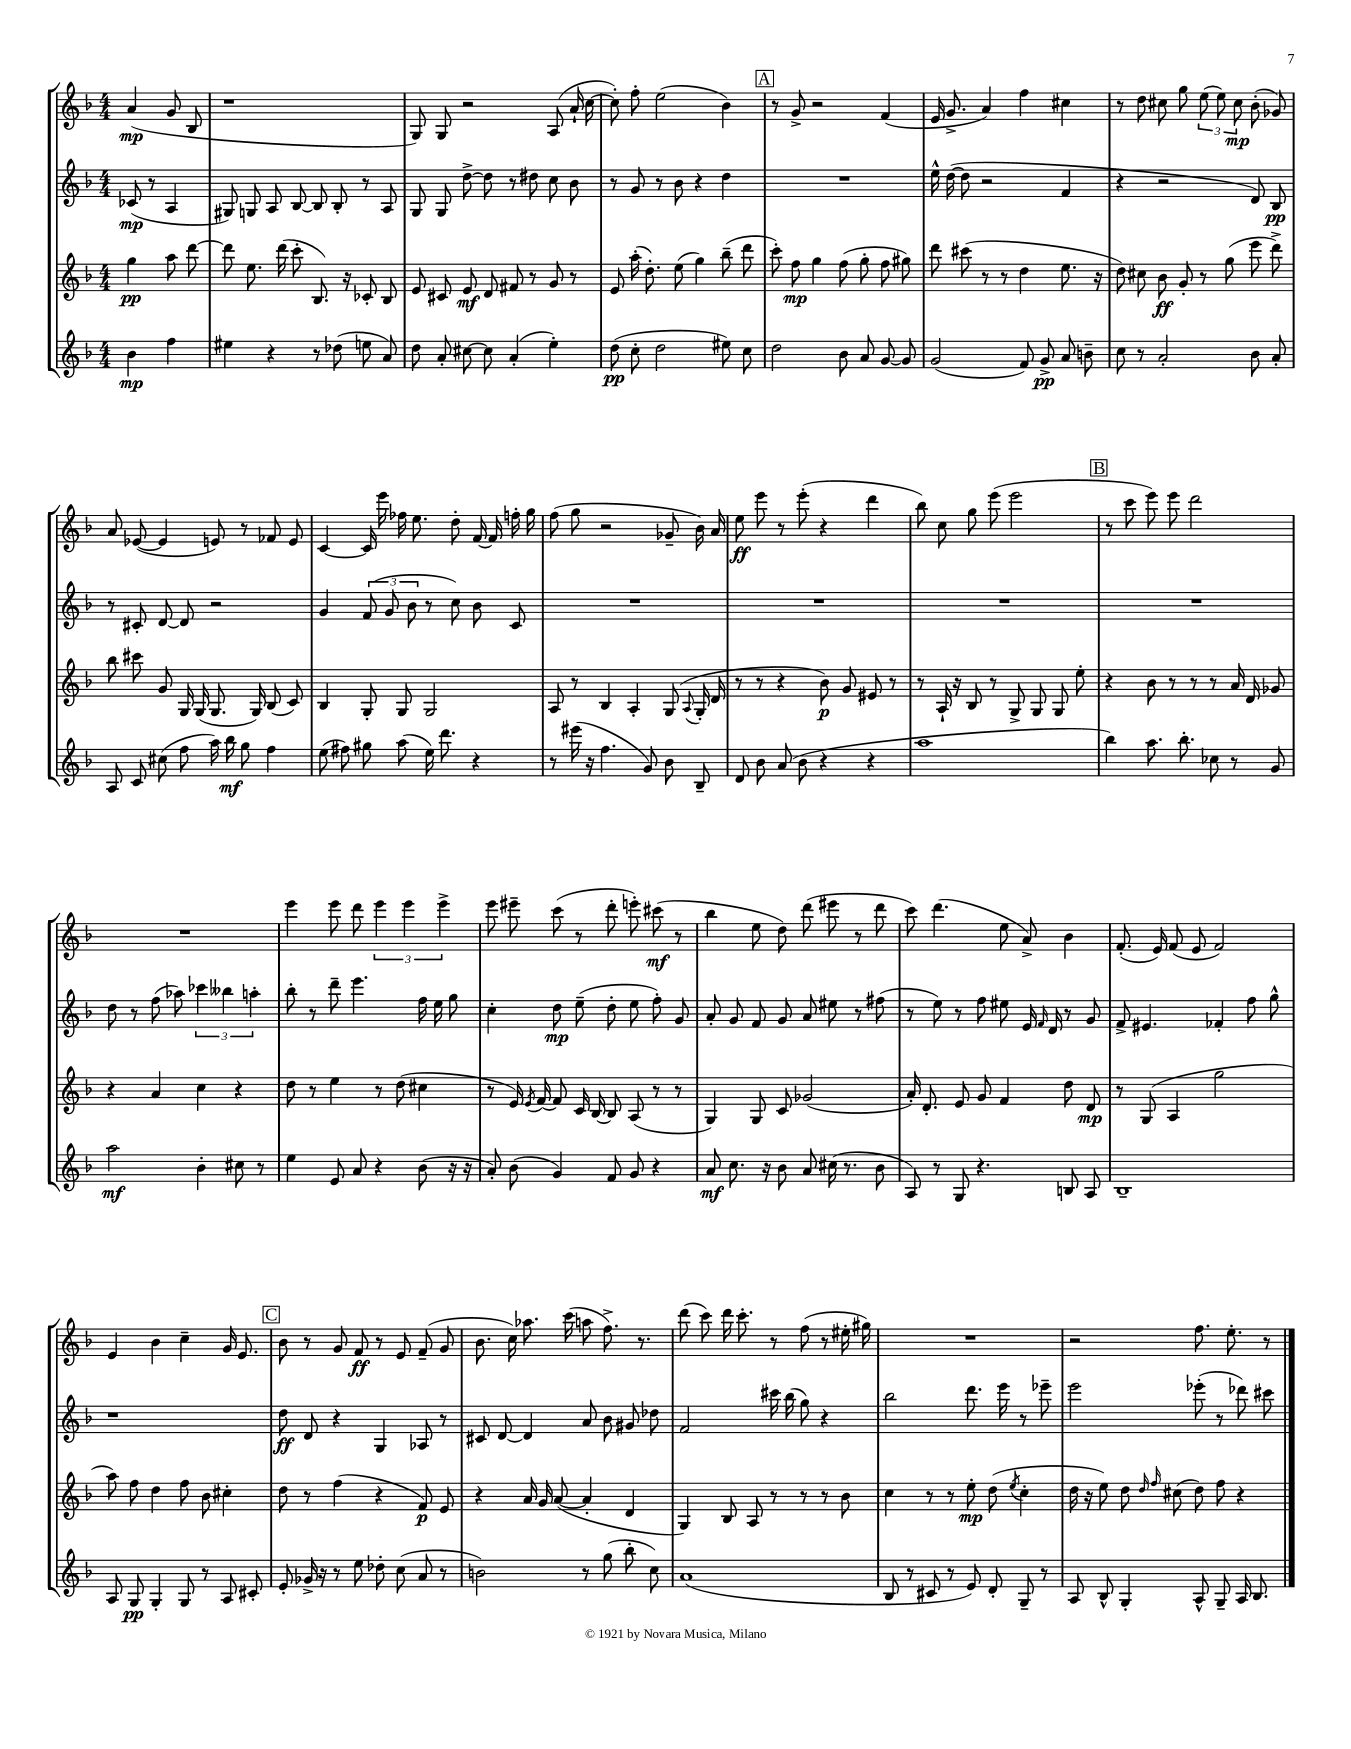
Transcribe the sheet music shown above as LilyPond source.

<<
\new StaffGroup <<
\new Staff = "s0" {
    \clef treble \key f \major \numericTimeSignature \time 4/4 \partial 2
    \autoBeamOff a'4\mp( g'8 bes8 |
    r1 |
    g8) g8 r2 a8( a'16-! c''16~ |
    c''8-.) f''8-. e''2( bes'4) |
    \mark \markup { \box "A" } r8 g'8-> r2 f'4( |
    e'16 g'8.-> a'4) f''4 cis''4 |
    r8 d''8 cis''8 g''8 \tuplet 3/2 { e''8( e''8) cis''8\mp } bes'8-.( ges'8) |
    a'8 ees'8~( ees'4 e'8) r8 fes'8 e'8 |
    c'4~ c'16 e'''16 fes''16 e''8. d''8-. f'16~ f'16 f''16-. g''16 |
    f''8( g''8 r2 ges'8-- bes'16) a'16 |
    e''8\ff e'''8 r8 e'''8-.( r4 d'''4 |
    bes''8) c''8 g''8 e'''8( e'''2 |
    \mark \markup { \box "B" } r8 c'''8 e'''8) e'''8 d'''2 |
    R1 |
    e'''4 e'''8 d'''8 \tuplet 3/2 { e'''4 e'''4 e'''4-> } |
    e'''8 eis'''8-- c'''8( r8 d'''8-. e'''8-.) cis'''8\mf( r8 |
    bes''4 e''8 d''8) d'''8( eis'''8 r8 d'''8 |
    c'''8) d'''4.( e''8 a'8->) bes'4 |
    f'8.-.( e'16) f'8( e'8 f'2) |
    e'4 bes'4 c''4-- g'16 e'8. |
    \mark \markup { \box "C" } bes'8 r8 g'8 f'8\ff r8 e'8 f'8--( g'8 |
    bes'8. c''16) aes''8. c'''16( a''8 f''8.->) r8. |
    d'''8( c'''8) d'''16 c'''8.-. r8 f''8( r8 eis''16-. gis''16) |
    R1 |
    r2 f''8. e''8.-. r8 \bar "|." |
}
\new Staff = "s1" {
    \clef treble \key f \major \numericTimeSignature \time 4/4 \partial 2
    \autoBeamOff ces'8\mp( r8 a4 |
    gis8) g8 a8 bes8~ bes8 bes8-. r8 a8 |
    g8 g8 d''8~-> d''8 r8 dis''8 c''8 bes'8 |
    r8 g'8 r8 bes'8 r4 d''4 |
    \mark \markup { \box "A" } R1 |
    e''16-^ d''16~( d''8 r2 f'4 |
    r4 r2 d'8) bes8\pp |
    r8 cis'8-. d'8~ d'8 r2 |
    g'4 \tuplet 3/2 { f'8( g'8 bes'8 } r8 c''8) bes'8 c'8 |
    R1 |
    R1 |
    R1 |
    \mark \markup { \box "B" } R1 |
    d''8 r8 f''8( aes''8) \tuplet 3/2 { ces'''4 beses''4 a''4-. } |
    bes''8-. r8 d'''8-- e'''4. f''16 e''16 g''8 |
    c''4-. d''8\mp e''8--( d''8-. e''8 f''8-.) g'8 |
    a'8-. g'8 f'8 g'8 a'8 eis''8 r8 fis''8( |
    r8 e''8) r8 f''8 eis''8 e'16 \grace { f'16 } d'16 r8 g'8 |
    f'8-> eis'4. fes'4-. f''8 g''8-^ |
    r1 |
    \mark \markup { \box "C" } d''8\ff d'8 r4 g4 aes8 r8 |
    cis'8 d'8~ d'4 a'8 bes'8 gis'8 des''8 |
    f'2 cis'''16 bes''16( g''8) r4 |
    bes''2 d'''8. e'''16 r8 ees'''8-- |
    e'''2 ees'''8-.( r8 des'''8) cis'''8 \bar "|." |
}
\new Staff = "s2" {
    \clef treble \key f \major \numericTimeSignature \time 4/4 \partial 2
    \autoBeamOff g''4\pp a''8 d'''8~ |
    d'''8 e''8. d'''16( c'''8-. bes8.) r16 ces'8-. bes8 |
    e'8 cis'8 e'8\mf d'8 fis'8 r8 g'8 r8 |
    e'8 a''16-.( d''8.-.) e''8( g''4) bes''8--( d'''8 |
    \mark \markup { \box "A" } c'''8-.) f''8\mp g''4 f''8( g''8-. f''8 gis''8) |
    d'''8 cis'''8( r8 r8 d''4 e''8. r16 |
    d''8) cis''8 bes'8\ff g'8-. r8 g''8( e'''8 d'''8->) |
    bes''8 cis'''8 g'8 g16 g16( g8. g16) bes8( c'8) |
    bes4 g8-. g8 g2 |
    a8 r8 bes4 a4-. g8( \appoggiatura { a8 } g16-. d'16 |
    r8 r8 r4 bes'8\p) g'8 eis'8 r8 |
    r8 a16-! r16 bes8 r8 g8-> g8 g8 e''8-. |
    \mark \markup { \box "B" } r4 bes'8 r8 r8 r8 a'16 d'16 ges'8 |
    r4 a'4 c''4 r4 |
    d''8 r8 e''4 r8 d''8( cis''4 |
    r8 e'16) \acciaccatura { e'8 } f'16~ f'8 c'16 bes16~ bes8 a8( r8 r8 |
    g4) g8 c'8 ges'2( |
    a'16-.) d'8.-. e'8 g'8 f'4 d''8 d'8\mp |
    r8 g8( a4 g''2 |
    a''8) f''8 d''4 f''8 bes'8 cis''4-. |
    \mark \markup { \box "C" } d''8 r8 f''4( r4 f'8\p) e'8 |
    r4 a'16 g'16 a'8~( a'4-. d'4 |
    g4) bes8 a8 r8 r8 r8 bes'8 |
    c''4 r8 r8 e''8-.\mp d''8( \acciaccatura { e''8 } c''4-. |
    d''16 r16 e''8) d''8 \grace { d''16 f''16 } cis''8( d''8) f''8 r4 \bar "|." |
}
\new Staff = "s3" {
    \clef treble \key f \major \numericTimeSignature \time 4/4 \partial 2
    \autoBeamOff bes'4\mp f''4 |
    eis''4 r4 r8 des''8( e''8 a'8) |
    d''8 a'8-. cis''8~ cis''8 a'4-.( e''4-.) |
    d''8\pp( c''8-. d''2 eis''8) c''8 |
    \mark \markup { \box "A" } d''2 bes'8 a'8 g'8~ g'8 |
    g'2( f'8) g'8->\pp a'8 b'8-- |
    c''8 r8 a'2-. bes'8 a'8-. |
    a8 c'8 cis''8( f''8 a''16) bes''16\mf g''8 f''4 |
    e''8( fis''8) gis''8 a''8( e''16) d'''8. r4 |
    r8 eis'''16( r16 f''4. g'8) bes'8 bes8-- |
    d'8 bes'8 a'8( bes'8 r4 r4 |
    a''1 |
    \mark \markup { \box "B" } bes''4) a''8. bes''8.-. ces''8 r8 g'8 |
    a''2\mf bes'4-. cis''8 r8 |
    e''4 e'8 a'8 r4 bes'8( r16 r16 |
    a'8-.) bes'8( g'4) f'8 g'8 r4 |
    a'8\mf c''8. r16 bes'8 a'8 cis''16( r8. bes'8 |
    a8) r8 g8 r4. b8 a8 |
    bes1-- |
    a8 g8\pp g4-. g8 r8 a8 cis'8-. |
    \mark \markup { \box "C" } e'8-. ges'16-> r16 r8 e''8 des''8-. c''8( a'8 r8 |
    b'2) r8 g''8( bes''8-. c''8) |
    a'1( |
    bes8 r8 cis'8 r8 e'8) d'8-. g8-- r8 |
    a8 bes8-^ g4-. a8-^ g8-- a16 bes8. \bar "|." |
}
>>
>>
\layout { \context { \Score \remove "Bar_number_engraver" } }
